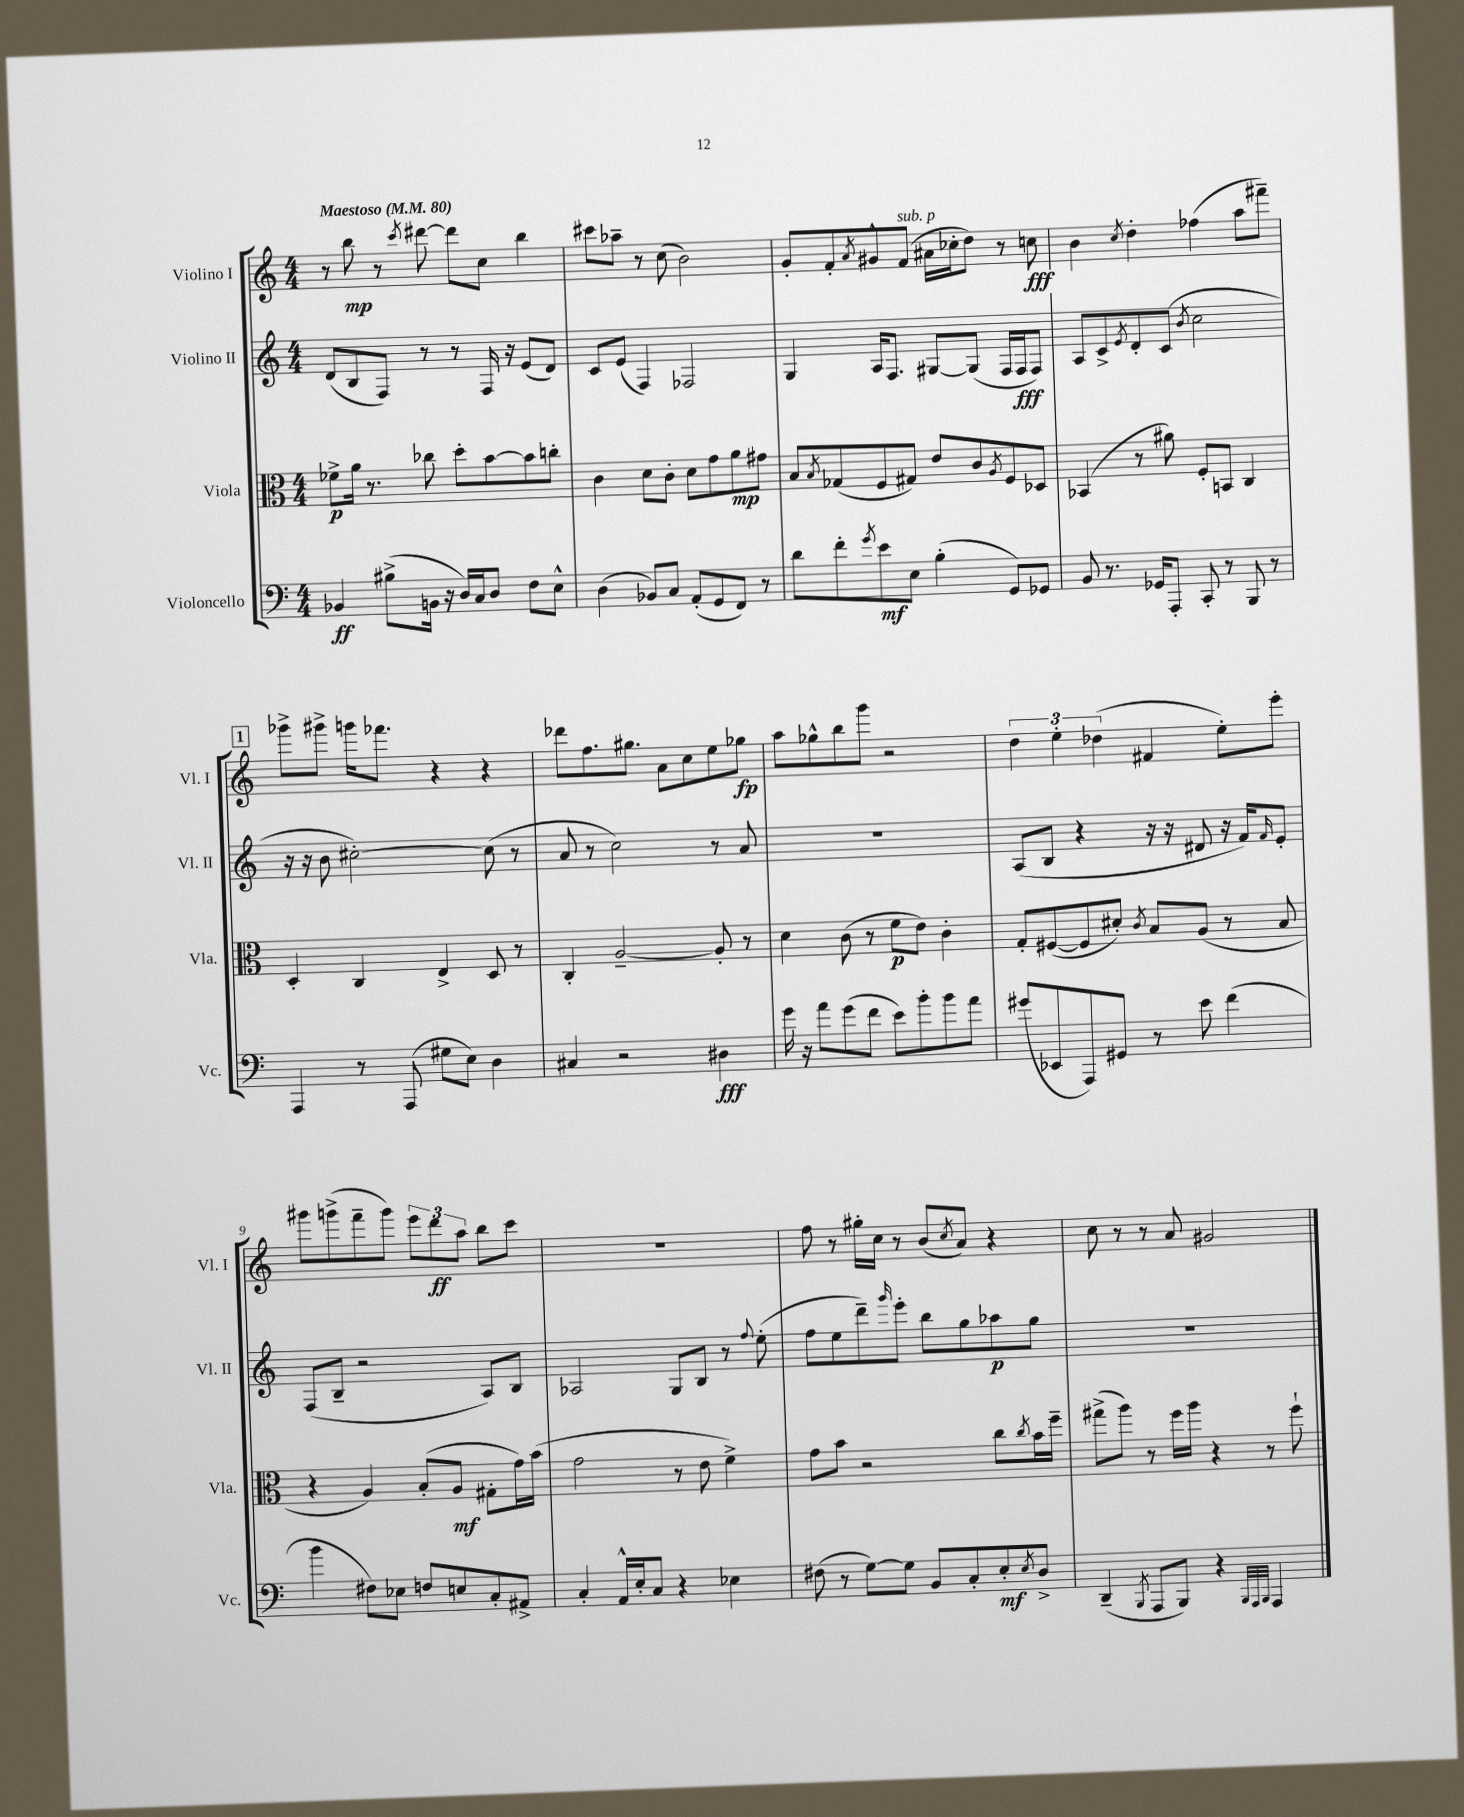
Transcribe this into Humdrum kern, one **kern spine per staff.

**kern	**dynam	**kern	**dynam	**kern	**dynam	**kern	**dynam
*part4	*part4	*part3	*part3	*part2	*part2	*part1	*part1
*staff4	*staff4	*staff3	*staff3	*staff2	*staff2	*staff1	*staff1
*I"Violoncello	*	*I"Viola	*	*I"Violino II	*	*I"Violino I	*
*I'Vc.	*	*I'Vla.	*	*I'Vl. II	*	*I'Vl. I	*
*clefF4	*	*clefC3	*	*clefG2	*	*clefG2	*
*k[]	*	*k[]	*	*k[]	*	*k[]	*
*M4/4	*	*M4/4	*	*M4/4	*	*M4/4	*
*MM80	*	*MM80	*	*MM80	*	*MM80	*
=1	=1	=1	=1	=1	=1	=1	=1
!	!	!	!	!	!	!LO:TX:a:B:t=Maestoso	!
4BB-X/	ff	8f-X^\L	p	(8d/L	.	8r	.
.	.	16a\Jk	.	8B/	.	8bb\	mp
.	.	8.r	.	.	.	.	.
(8B#X^\L	.	.	.	8F/J)	.	8r	.
.	.	.	.	.	.	8qccc/	.
16BBn\Jk	.	8cc-X\	.	8r	.	[8ddd#X\	.
16r	.	.	.	.	.	.	.
16D/LL)	.	8dd'\L	.	8r	.	8ddd#\L]	.
16C/J	.	.	.	.	.	.	.
8D/J	.	[8b\	.	16F/	.	8cc\J	.
.	.	.	.	16r	.	.	.
8F\L	.	8b\]	.	(8e/L	.	4bb\	.
8E^^\J	.	8ccn'\J	.	8d/J)	.	.	.
=2	=2	=2	=2	=2	=2	=2	=2
(4D\	.	4c\	.	8c/L	.	8ccc#X\L	.
.	.	.	.	(8e/J	.	8aa-X~\J	.
8BB-X/L)	.	8d\L	.	4F/)	.	8r	.
8C/J	.	8c'\J	.	.	.	(8cc\	.
(8AA'/L	.	8d\L	.	2F-X/	.	2b\)	.
8GG/	.	8g\	.	.	.	.	.
8FF/J)	.	8a\	mp	.	.	.	.
8r	.	8g#X\J	.	.	.	.	.
=3	=3	=3	=3	=3	=3	=3	=3
8d\L	.	8B/L	.	4G/	.	8g'/L	.
.	.	8qB/	.	.	.	.	.
8f'\	.	(8G-X/	.	.	.	8f'/	.
8qg/	.	.	.	.	.	8qa/	.
8e\	mf	8F/	.	16A/KL	.	8g#X^^/	.
.	.	.	.	8.F/J	.	.	.
!	!	!	!	!	!	!LO:TX:a:i:t=sub. p	!
8E\J	.	8G#X/J)	.	.	.	(8f/J	.
(4B'\	.	8e/L	.	[8G#X/L	.	16a#X\LL	.
.	.	.	.	.	.	16cc-X'\J	.
.	.	8c/	.	(8G#/J]	.	8dd\J)	.
.	.	8qA/	.	.	.	.	.
8GG/L)	.	8F/	.	16F/LL	.	8r	.
.	.	.	.	16F/J	fff	.	.
8GG-X/J	.	8D-X/J	.	8F/J)	.	8ccn\	fff
=4	=4	=4	=4	=4	=4	=4	=4
8BB/	.	(4BB-X/	.	8A/L	.	4b\	.
8.r	.	.	.	8c^/	.	.	.
.	.	.	.	8qe/	.	8qcc/	.
.	.	8r	.	8d'/	.	4dd'\	.
16GG-X/KL	.	.	.	.	.	.	.
8AAA'/J	.	8a#X\)	.	(8c/J	.	.	.
.	.	.	.	8qb/	.	.	.
8CC'/	.	8F'/L	.	2cc\	.	(4ff-X\	.
8r	.	8BBn/J	.	.	.	.	.
8BBB/	.	4C/	.	.	.	8aa\L	.
8r	.	.	.	.	.	8fff#X~\J)	.
!!LO:LB:g=z
!!LO:REH:place=s1:t=1
=5	=5	=5	=5	=5	=5	=5	=5
4AAA/	.	4D'/	.	16r	.	8ggg-X^\L	.
.	.	.	.	16r	.	.	.
.	.	.	.	8b\	.	8ggg#X^\J	.
8r	.	4C/	.	[2cc#X'\)	.	16gggn\KL	.
.	.	.	.	.	.	8.fff-X\J	.
(8AAA/	.	.	.	.	.	.	.
8G#X\L	.	4E^/	.	.	.	4r	.
8E\J)	.	.	.	.	.	.	.
4D\	.	8D/	.	(8cc#\]	.	4r	.
.	.	8r	.	8r	.	.	.
=6	=6	=6	=6	=6	=6	=6	=6
4C#X/	.	4C'/	.	8a/	.	8ddd-X\L	.
.	.	.	.	8r	.	8.ff\	.
2r	.	[2A~/	.	2cc\)	.	.	.
.	.	.	.	.	.	8.gg#X\J	.
.	.	.	.	.	.	8a\L	.
.	.	.	.	.	.	8cc\	.
4D#X\	fff	8A'/]	.	8r	.	8ee\	.
.	.	8r	.	8a/	.	8gg-X\J	fp
=7	=7	=7	=7	=7	=7	=7	=7
16g\	.	4d\	.	1r	.	8aa\L	.
16r	.	.	.	.	.	.	.
8a\L	.	.	.	.	.	8gg-X^^\	.
(8g\	.	(8c\	.	.	.	8bb\	.
8f\J	.	8r	.	.	.	8ggg\J	.
8e\L)	.	8f\L	p	.	.	2r	.
8b'\	.	8e\J)	.	.	.	.	.
8b\	.	4c'\	.	.	.	.	.
8a\J	.	.	.	.	.	.	.
=8	=8	=8	=8	=8	=8	=8	=8
(8g#X/L	.	8G'/L	.	(8A/L	.	6dd\	.
8EE-X/	.	([8F#X/	.	8B/J	.	.	.
.	.	.	.	.	.	6ee'\	.
8AAA/)	.	8F#/]	.	4r	.	.	.
.	.	.	.	.	.	(6dd-X\	.
8GG#X/J	.	8d#X'/J)	.	.	.	.	.
.	.	8qc/	.	.	.	.	.
8r	.	8B/L	.	16r	.	4f#X/	.
.	.	.	.	16r	.	.	.
8e\	.	(8A/J	.	8d#X/	.	.	.
(4f\	.	8r	.	16r	.	8ee'\L)	.
.	.	.	.	16f/KL)	.	.	.
.	.	.	.	16qqf/	.	.	.
.	.	8B/	.	8e'/J	.	8eee'\J	.
!!LO:LB:g=z
=9	=9	=9	=9	=9	=9	=9	=9
4b\	.	4r	.	(8F/L	.	8ggg#X\L	.
.	.	.	.	8B~/J	.	(8gggn^\	.
8F#X\L)	.	4A/)	.	2r	.	8fff~\	.
8E-X\J	.	.	.	.	.	8ggg\J)	.
8Fn/L	.	(8B'/L	.	.	.	12eee\L	.
.	.	.	.	.	.	12ddd\	ff
8En/	.	8A/J	mf	.	.	.	.
.	.	.	.	.	.	12aa\J	.
8C'/	.	8G#X'\L	.	8A/L)	.	8bb\L	.
8AA#X^/J	.	16g\L)	.	8B/J	.	8ccc\J	.
.	.	(16b\JJ	.	.	.	.	.
=10	=10	=10	=10	=10	=10	=10	=10
4C'/	.	2g\	.	2A-X/	.	1r	.
16AA^^/LL	.	.	.	.	.	.	.
16E'/J	.	.	.	.	.	.	.
8C/J	.	.	.	.	.	.	.
4r	.	8r	.	8G/L	.	.	.
.	.	8e\	.	8B/J	.	.	.
4E-X\	.	4f^\)	.	8r	.	.	.
.	.	.	.	8qqff/	.	.	.
.	.	.	.	(8ee'\	.	.	.
=11	=11	=11	=11	=11	=11	=11	=11
(8F#X\	.	8g\L	.	8ff\L	.	8ff\	.
8r	.	8b\J	.	8ee\	.	8r	.
[8G\L)	.	2r	.	8ddd~\)	.	16gg#X'\LL	.
.	.	.	.	.	.	16cc\JJ	.
.	.	.	.	16qqggg/	.	.	.
8G\J]	.	.	.	8eee'\J	.	8r	.
8BB/L	.	.	.	8bb\L	.	(8b/L	.
.	.	.	.	.	.	8qcc/	.
8C'/	.	.	.	8gg\	.	8a/J)	.
8E'/	mf	8cc\L	.	8aa-X\	p	4r	.
8qE/	.	8qcc/	.	.	.	.	.
8D^/J	.	16b\L	.	8gg\J	.	.	.
.	.	16ff~\JJ	.	.	.	.	.
=12	=12	=12	=12	=12	=12	=12	=12
(4DD~/	.	(8gg#X^\L	.	1r	.	8cc\	.
.	.	8aa\J)	.	.	.	8r	.
8qBBB/	.	.	.	.	.	.	.
8AAA/L	.	8r	.	.	.	8r	.
8BBB/J)	.	16ff\LL	.	.	.	8a/	.
.	.	16aa\JJ	.	.	.	.	.
4r	.	4r	.	.	.	2g#X/	.
32qqBBB/LLL	.	.	.	.	.	.	.
32qqAAA/	.	.	.	.	.	.	.
32qqBBB/JJJ	.	.	.	.	.	.	.
4AAA/	.	8r	.	.	.	.	.
.	.	8ff`\	.	.	.	.	.
==	==	==	==	==	==	==	==
*-	*-	*-	*-	*-	*-	*-	*-
